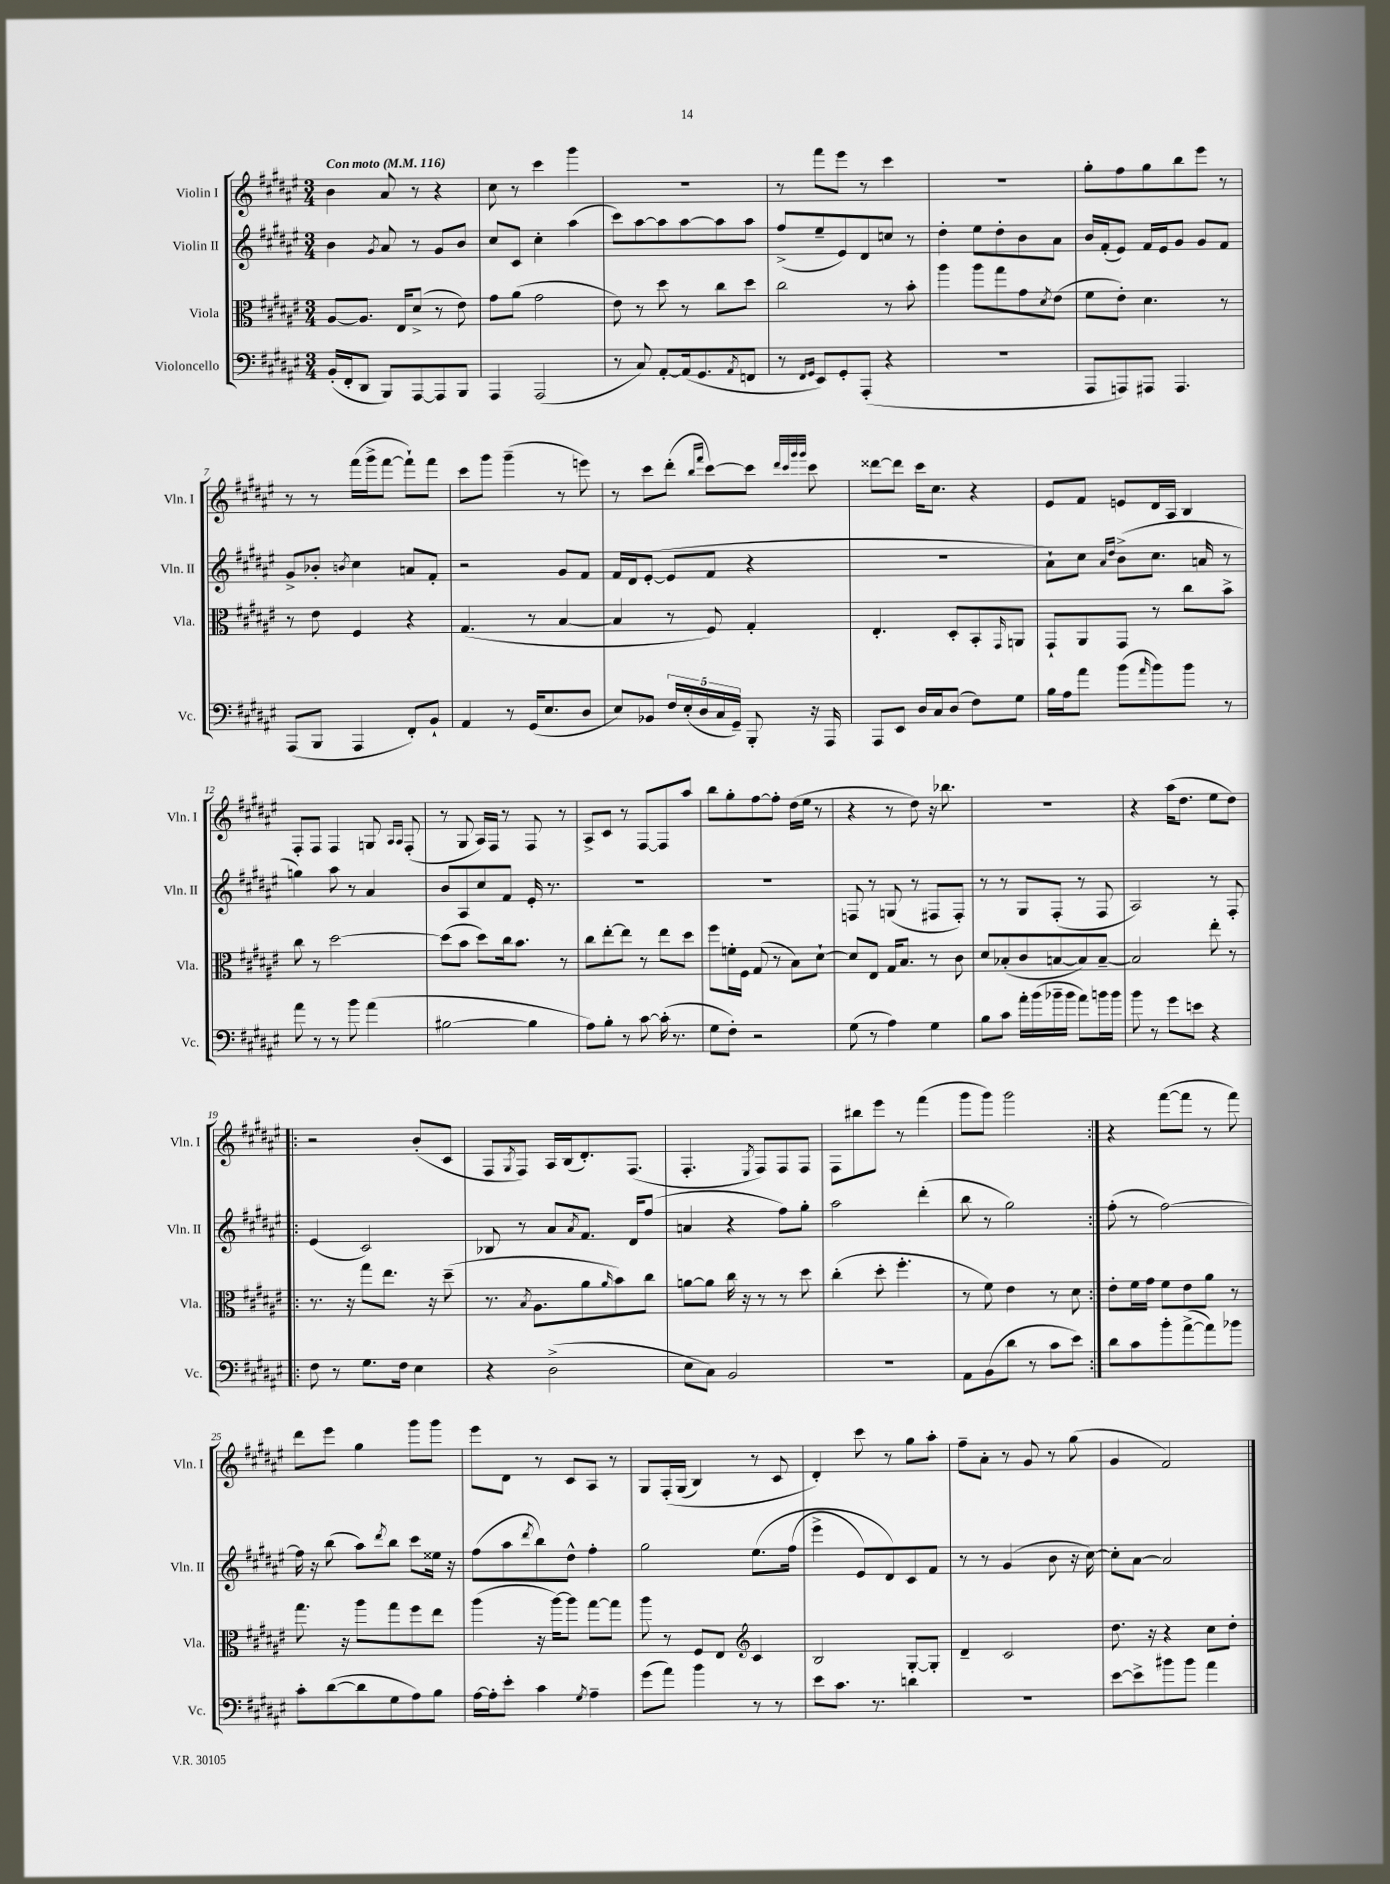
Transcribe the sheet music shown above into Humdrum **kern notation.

**kern	**kern	**kern	**kern
*staff4	*staff3	*staff2	*staff1
*clefF4	*clefC3	*clefG2	*clefG2
*k[f#c#g#d#a#e#]	*k[f#c#g#d#a#e#]	*k[f#c#g#d#a#e#]	*k[f#c#g#d#a#e#]
*M3/4	*M3/4	*M3/4	*M3/4
*MM116	*MM116	*MM116	*MM116
(16BB'/LL	[8A#/L	4b\	4b\
16FF#'/J	.	.	.
8DD#/J	8.A#/]J	.	.
.	.	8qg#/	.
8BBB/L)	.	8a#/	8a#/
.	16E#/LK	.	.
[8AAA#/	(8d#^/J	8r	8r
8AAA#/]	8r	8g#/L	4r
8BBB/J	8e#\)	8b/J	.
=	=	=	=
4AAA#/	8g#\L	8cc#/L	8cc#\
.	(8a#\J	8c#/J	8r
(2AAA#/	2g#\	4cc#'\	4ccc#\
.	.	(4aa#\	4ggg#\
=	=	=	=
8r	8e#\)	8ccc#\L)	2.r
8C#/)	8r	[8aa#\	.
[8AA#'/L	8dd#\	8aa#\]	.
(16AA#/]k	8r	[8aa#\	.
8.GG#/	.	.	.
.	8cc#\L	8aa#\]	.
8qAA#/	.	.	.
8FF/J	8dd#\J	8aa#\J	.
=	=	=	=
8r	2cc#\	(8ff#^/L	8r
16qqFF#/LL	.	.	.
16qqGG#/JJ	.	.	.
8EE#/L)	.	8ee#~/	8fff#\L
8GG#'/	.	8e#/)	8eee#\J
(8AAA#'/J	.	8d#/	8r
4r	8r	8cc/J	4ccc#\
.	8b'\	8r	.
=	=	=	=
2.r	4aa#\	4dd#'\	2.r
.	8aa#\L	8ee#\L	.
.	8gg#\	8dd#'\	.
.	8g#\	8b\	.
.	8qd#/	.	.
.	(8e#\J	8a#\J	.
=	=	=	=
8AAA#/L	8f#\L	16b/LL	8gg#'\L
.	.	(16f#'/J	.
8AAA/)	8e#'\J)	8e#/J)	8ff#\
8AAA#/J	4.d#\	16f#/LL	8gg#\
.	.	16e#/J	.
4.AAA#/	.	8g#/J	8bb\
.	.	8g#/L	8eee#\J
.	8r	8f#/J	8r
=	=	=	=
(8AAA#/L	8r	8g#^/L	8r
8BBB/J	8e#\	8b-'/J	8r
.	.	8qb/	.
4AAA#/	4F#/	4cc#\	(16fff#\LL
.	.	.	16ggg#^\J
.	.	.	[8fff#\J
8FF#'/L)	4r	8a/L	8fff#`\]L)
8BB`/J	.	8f#'/J	8fff#\J
=	=	=	=
4AA#/	(4.G#/	2r	8ccc#\L
.	.	.	8ggg#\J
8r	.	.	(4ggg#~\
(16GG#/LK	8r	.	.
8.E#/	.	.	.
.	[4B/	8g#/L	8r
8D#/J	.	8f#/J	8eee\)
=	=	=	=
8E#/L)	4B/]	16f#/LL	8r
.	.	16d#/J	.
8BB-/J	.	([8e#'/J	8ccc#\L
20F#/LL	8r	8e#/]L	(8ddd#'\J
(20E#'/	.	.	.
20D#/	.	.	.
.	.	.	16qqbb/LL
.	.	.	16qqfff#/JJ
.	8F#/)	8f#/J	[8ccc#\L)
20C#/	.	.	.
20GG#~/JJ)	.	.	.
8BBB'/	4G#'/	4r	8ccc#\]J
.	.	.	32qqddd#/LLL
.	.	.	32qqccc#/
.	.	.	32qqggg#/
.	.	.	32qqggg#/JJJ
16r	.	.	8ccc#\
16AAA#/	.	.	.
=	=	=	=
8AAA#/L	4.E#'/	2.r	[8ddd##\L
8EE#/J	.	.	8ddd##\]J
16D#/LL	.	.	16ccc#\LK
16C#/J	.	.	8.cc#\J
(8D#/J	8D#'/L	.	.
8F#\L)	8BB'/	.	4r
.	16qqGG#/	.	.
8G#\J	8AA/J	.	.
=	=	=	=
16B\LL	8GG#`/L	8a#`\L)	8e#/L
16A#\J	.	.	.
8a#\J	8AA#/	8cc#\J	8f#/J
.	.	16qqa#/LL	.
.	.	16qqdd#/JJ	.
(8b\L	8GG#/J	(8b^\L	8e/L
16qqa#/	.	.	.
8b\)	8r	8.cc#\J	16d#/L
.	.	.	16A#/JJ
8b\J	8cc#\L	.	4B/
.	.	16a/	.
8r	8b^\J	8r	.
=	=	=	=
8a#\	8cc#\	4gg\)	8F#'/L
8r	8r	.	8F#/J
8r	[2dd#\	8aa#\	4F#/
8b\	.	8r	.
(4a#\	.	4a#/	8G/
.	.	.	16qqA#/LL
.	.	.	16qqA#/JJ
.	.	.	(8F#'/
=	=	=	=
[2B#\	(8dd#\]L	8b/L	8r
.	8b\J	8A#/	8G#/
.	8dd#\L)	8cc#/	16A#/LL)
.	.	.	16F#/JJ
.	16cc#\k	8f#/J	8r
.	8.b\J	.	.
4B#\]	.	16e#'/	8F#/
.	.	8.r	.
.	8r	.	8r
=	=	=	=
8A#\L)	8cc#\L	2.r	8A#^/L
8B'\J	[8ee#'\	.	8c#/J
8r	8ee#\]J	.	8r
[8c#\	8r	.	[8F#/L
(16c#'\]	8ee#\L	.	8F#/]
8.r	.	.	.
.	8dd#\J	.	8aa#/J
=	=	=	=
8G#\L	8ff#\L	2.r	8bb\L
8F#'\J)	16f'\L	.	8gg#'\
.	16F#\JJ	.	.
2r	(8G#/	.	[8ff#\
.	8r	.	8ff#'\]J
.	8B\L)	.	(16dd#\LL
.	.	.	16ee#\JJ
.	[8d#`\J	.	8r
=	=	=	=
(8G#\	8d#/]L	8F/	4r
8r	8E#/J	8r	.
4A#\)	16G#/LK	(8G/	8r
.	8.B/J	.	.
.	.	8r	8dd#\)
4G#\	8r	8F#/L	16r
.	.	.	8.bb-\
.	8c#\	8F#'/J)	.
=	=	=	=
8B\L	8d#/L	8r	2.r
8c#\J	(8B-'/	8r	.
16a#'\LL	8c#/	8G#/L	.
(16b\	.	.	.
16b-~\	[8B/	(8F#'/J	.
16b-\JJ	.	.	.
8a#\L)	8B/])	8r	.
16b\L	[8B~/J	8F#/	.
16b\JJ	.	.	.
=	=	=	=
8b\	2B/]	2A#/)	4r
8r	.	.	.
8g#\L	.	.	(16aa#\LK
.	.	.	8.dd#\J
8e\J	.	.	.
4r	8ee#'\	8r	8ee#\L
.	8r	8F#'/	8dd#\J)
=!|:	=!|:	=!|:	=!|:
8F#\	8.r	(4e#/	2r
8r	.	.	.
.	16r	.	.
8.G#\L	8gg#\L	2c#/)	.
.	8.ee#\J	.	.
16F#\Jk	.	.	.
4E#\	.	.	(8b'/L
.	16r	.	.
.	(8dd#~\	.	8c#/J
=	=	=	=
4r	8.r	8B-/	8F#/L
.	.	.	8qG#/
.	.	8r	8F#/J)
.	8qB/	.	.
.	8.A#\L	.	.
(2D#^\	.	8a#/L	16A#/LL
.	.	.	(16B/J
.	.	8qa#/	.
.	8a#\	8.f#/J	8.d#'/)
.	16qqa#/	.	.
.	8b\)	.	.
.	.	16d#/LK	(8.F#/J
.	8cc#\J	(8ff#/J	.
=	=	=	=
8E#\L	[8a\L	4a/	4.F#'/
8C#\J)	8a\]J	.	.
2BB/	16cc#\	4r	.
.	16r	.	.
.	.	.	8qE#/
.	8r	.	8F#/L)
.	8r	8ff#\L)	8F#/
.	8dd#\	8gg#'\J	8F#/J
=	=	=	=
2.r	(4cc#'\	2aa#\	8F#\L
.	.	.	8bb#\
.	8dd#'\	.	8eee#\J
.	4.ff#'\	.	8r
.	.	(4ddd#'\	(4fff#\
=	=	=	=
8AA#\L	8r	8bb\	8ggg#\L
(8BB\	8f#\)	8r	8ggg#\J)
8d#\J	4e#\	2gg#\)	2ggg#\
8r	.	.	.
8c#\L	8r	.	.
8e#\J)	8d#\	.	.
=:|!	=:|!	=:|!	=:|!
8d#\L	8e#'\L	(8ff#'\	4r
8c#\	16f#\L	8r	.
.	16g#\JJ	.	.
8b'\	8f#\L	[2ff#\)	([8fff#\L
([8a#^\	8e#\	.	8fff#\]J
8a#\])	8a#\J	.	8r
8b-\J	8r	.	8fff#\)
=	=	=	=
8c#'\L	8.gg#\	16ff#\]	8ddd#\L
.	.	16r	.
([8d#\	.	(8bb\	8eee#\J
.	16r	.	.
8d#\]	8aa#\L	8aa#\L)	4gg#\
.	.	8qddd#/	.
8G#\	8gg#\	8bb\J	.
8A#\)	8ff#\	8ccc#\L	8ggg#\L
8B\J	8ee#\J	16ee##\Jk	8ggg#\J
.	.	16r	.
=	=	=	=
[16A#\LL	(4aa#\	(8ff#\L	8eee#\L
16A#'\]J	.	.	.
8e#'\J	.	8aa#\	8d#\J
.	.	8qddd#/	.
4c#\	16r	8bb\)	8r
.	[16aa#\LK)	.	.
.	8aa#\]J	8dd#^^\J	8c#/L
8qG#/	.	.	.
4A#~\	[8gg#\L	4ff#'\	8A#/J
.	8gg#\]J	.	8r
=	=	=	=
(8g#\L	8aa#\	2gg#\	8G#/L
8a#\J)	8r	.	&(16F#'/L
.	.	.	(16G#/JJ
4b\	8F#/L	.	4B/)
.	8E#/J	.	.
*	*clefG2	*	*
8r	4c#/	&(8.ee#\L	8r
8r	.	.	8c#/
.	.	(16ff#\Jk	.
=	=	=	=
8e#\L	2B/	4eee#^\	4d#'/&)
8.c#\J	.	.	.
.	.	8e#/L)	8ccc#\
8.r	.	.	.
.	.	8d#/&)	8r
4d\	[8G#'/L	8c#/	8gg#\L
.	8G#'/]J	8f#/J	8aa#'\J
=	=	=	=
2.r	4d#~/	8r	8ff#~\L
.	.	8r	8a#'\J
.	2c#/	(4g#/	8r
.	.	.	8g#/
.	.	8b\	8r
.	.	16r	(8gg#\
.	.	[16cc#\)	.
=	=	=	=
[8e#\L	8.dd#\	8cc#'\]L	4g#/
8e#^\]	.	[8a#\J	.
.	16r	.	.
8b#\	4r	2a#/]	2f#/)
8b#\J	.	.	.
4a#\	8cc#\L	.	.
.	8dd#'\J	.	.
==	==	==	==
*-	*-	*-	*-
